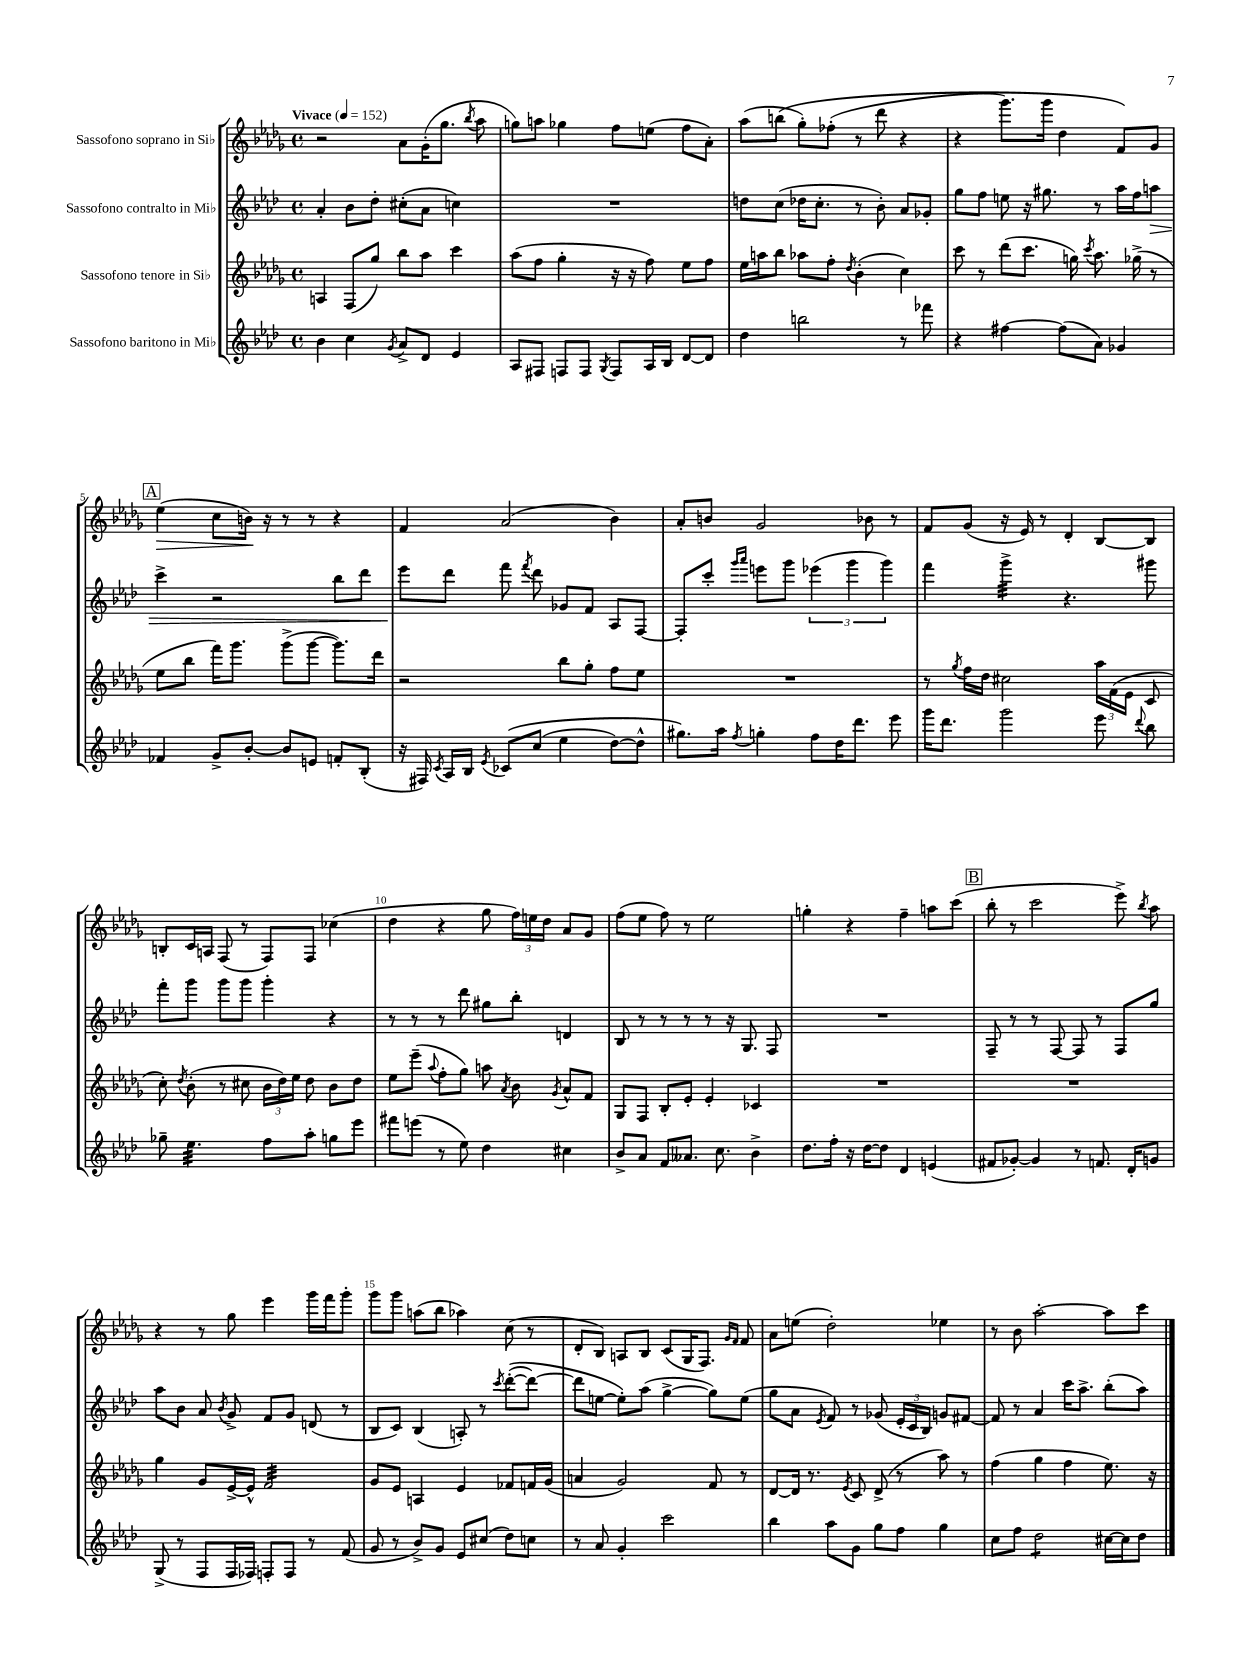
<<
\new StaffGroup <<
\new Staff = "s0" \with { instrumentName = "Sassofono soprano in Sib" } {
    \clef treble \key des \major \defaultTimeSignature \time 4/4 \tempo "Vivace" 4 = 152
    \autoBeamOff r2 aes'8[ ges'16-.( ges''8.] \acciaccatura { bes''8 } aes''8 |
    g''8[) a''8] ges''4 f''8[ e''8]( f''8[ aes'8]-.) |
    aes''8[( b''8]\( ges''8[-.) fes''8]-.( r8 des'''8 r4 |
    r4 ges'''8.[) ges'''16] des''4 f'8[\) ges'8] |
    \mark \markup { \box "A" } ees''4\>( c''8[ b'16]\!) r16 r8 r8 r4 |
    f'4 aes'2( bes'4) |
    aes'8[-. b'8] ges'2 bes'8 r8 |
    f'8[ ges'8]( r16 ees'16) r8 des'4-. bes8[~ bes8] |
    b8[-. c'16 a16] f8( r8 f8[) f8] ces''4( |
    des''4 r4 ges''8 \tuplet 3/2 { f''16[) e''16 des''16] } aes'8[ ges'8] |
    f''8[( ees''8] f''8) r8 ees''2 |
    g''4-. r4 f''4-- a''8[ c'''8]( |
    \mark \markup { \box "B" } bes''8-. r8 c'''2 ees'''8->) \acciaccatura { bes''8 } aes''8 |
    r4 r8 ges''8 ees'''4 ges'''16[ f'''16 ges'''8]-. |
    ges'''8[ ges'''8] a''8[( bes''8] aes''4) c''8( r8 |
    des'8[-. bes8]) a8[ bes8] c'8[( ges16 f8.]) \grace { ges'16[ f'16] } f'8 |
    aes'8[ e''8]( des''2-.) ees''4 |
    r8 bes'8 aes''2~-. aes''8[ c'''8] \bar "|." |
}
\new Staff = "s1" \with { instrumentName = "Sassofono contralto in Mib" } {
    \clef treble \key aes \major \defaultTimeSignature \time 4/4
    \autoBeamOff aes'4-. bes'8[ des''8]-. cis''8[-.( aes'8] c''4) |
    R1 |
    d''8[ c''8]( des''16[ c''8.]-. r8 bes'8-.) aes'8[ ges'8]-. |
    g''8[ f''8] e''8 r16 gis''8. r8 aes''16[ f''16 a''8]\> |
    \mark \markup { \box "A" } c'''4-> r2 bes''8[ des'''8] |
    ees'''8[\! des'''8] f'''8 \acciaccatura { f'''8 } des'''8 ges'8[ f'8] aes8[ f8]~ |
    f8[-. c'''8]-. \grace { g'''16[ aes'''16] } e'''8[ g'''8] \tuplet 3/2 { ees'''4( g'''4 g'''4) } |
    f'''4 g'''4:32-> r4. gis'''8 |
    f'''8[-. g'''8] g'''8[ g'''8] g'''4-. r4 |
    r8 r8 r8 des'''8 gis''8[ bes''8]-. d'4 |
    bes8 r8 r8 r8 r8 r16 g8. f8 |
    R1 |
    \mark \markup { \box "B" } f8-- r8 r8 f8~ f8 r8 f8[ g''8] |
    aes''8[ bes'8] aes'8 \acciaccatura { bes'8 } g'8-> f'8[ g'8] d'8( r8 |
    bes8[ c'8]) bes4( a8-.) r8 \acciaccatura { c'''8 } des'''8[~-.(\( des'''8]~) |
    des'''8[ e''8]~ e''8[-.\) aes''8]( g''4~-> g''8[) e''8]( |
    g''8[ aes'8] \acciaccatura { ees'8 } f'8) r8 ges'8( \tuplet 3/2 { ees'16[-. c'16 bes16]) } g'8[ fis'8]~ |
    fis'8 r8 aes'4 c'''16[ aes''8.]-> bes''8[-.( aes''8]) \bar "|." |
}
\new Staff = "s2" \with { instrumentName = "Sassofono tenore in Sib" } {
    \clef treble \key des \major \defaultTimeSignature \time 4/4
    \autoBeamOff a4 f8[( ges''8]) bes''8[ aes''8] c'''4 |
    aes''8[( f''8] ges''4-. r16 r16 f''8) ees''8[ f''8] |
    ees''16[ a''16 bes''8] aes''8[ f''8]-. \acciaccatura { des''8 } bes'4-.( c''4) |
    c'''8 r8 des'''8[( c'''8.] g''16) \acciaccatura { c'''8 } aes''8. ges''16->( r8 |
    \mark \markup { \box "A" } ees''8[ bes''8] f'''16[) ges'''8.] ges'''8[->( ges'''8]~ ges'''8.[) des'''16] |
    r2 bes''8[ ges''8]-. f''8[ ees''8] |
    R1 |
    r8 \acciaccatura { ges''8 } f''16[ des''16] cis''2 \tuplet 3/2 { aes''16[ f'16( ees'16] } c'8 |
    c''8-.) \acciaccatura { des''8 } bes'8-.( r8 cis''8 \tuplet 3/2 { bes'16[ des''16) ees''16] } des''8 bes'8[ des''8] |
    ees''8[ ees'''8]--( \appoggiatura { aes''8 } f''8[-. ges''8]) a''8 \acciaccatura { aes'8 } bes'8 \acciaccatura { ges'8 } aes'8[-^ f'8] |
    ges8[ f8] bes8[-. ees'8]-. ees'4-. ces'4 |
    R1 |
    \mark \markup { \box "B" } R1 |
    ges''4 ges'8[ ees'16~-> ees'16]-^ f'2:32 |
    ges'8[ ees'8] a4 ees'4 fes'8[ f'16 ges'16]( |
    a'4 ges'2) f'8 r8 |
    des'8[~ des'16] r8. \acciaccatura { ees'8 } c'8 des'8->( r8 aes''8) r8 |
    f''4( ges''4 f''4 ees''8.) r16 \bar "|." |
}
\new Staff = "s3" \with { instrumentName = "Sassofono baritono in Mib" } {
    \clef treble \key aes \major \defaultTimeSignature \time 4/4
    \autoBeamOff bes'4 c''4 \acciaccatura { g'8 } aes'8[-> des'8] ees'4 |
    aes8[ fis8] f8[ f8] \acciaccatura { g8 } f8[ aes16 bes16] des'8[~ des'8] |
    des''4 b''2 r8 fes'''8 |
    r4 fis''4~ fis''8[( aes'8]) ges'4 |
    \mark \markup { \box "A" } fes'4 g'8[-> bes'8]~-. bes'8[ e'8] f'8[-. bes8]-.( |
    r16 fis16) \acciaccatura { c'8 } aes16[ bes16] \acciaccatura { ees'8 } ces'8[\( c''8]( ees''4 des''8[~) des''8]-^ |
    gis''8.[\) aes''16] \acciaccatura { f''8 } g''4-. f''8[ des''16 des'''8.] ees'''8 |
    g'''16[ des'''8.] g'''2 ees'''8 \appoggiatura { des'''8 } bes''8 |
    ges''8-- ees''4.:32 f''8[ aes''8]-. g''8[ ees'''8] |
    fis'''8[ e'''8]( r8 ees''8) des''4 cis''4 |
    bes'8[-> aes'8] f'8[ aeses'8.] c''8. bes'4-> |
    des''8.[ f''16]-. r16 des''16[~ des''8] des'4 e'4( |
    \mark \markup { \box "B" } fis'8[ ges'8]~-.) ges'4 r8 f'8. des'16[-. g'8] |
    g8->( r8 f8[ f16 fes16]) f8[-. f8] r8 f'8( |
    g'8 r8 bes'8[->) g'8] ees'8[ cis''8]( des''8[) c''8] |
    r8 aes'8 g'4-. c'''2 |
    bes''4 aes''8[ g'8] g''8[ f''8] g''4 |
    c''8[ f''8] des''2:8 cis''16[~ cis''16 des''8] \bar "|." |
}
>>
>>
\layout { \context { \Score \override BarNumber.break-visibility = ##(#f #t #t) barNumberVisibility = #(every-nth-bar-number-visible 5) } }
